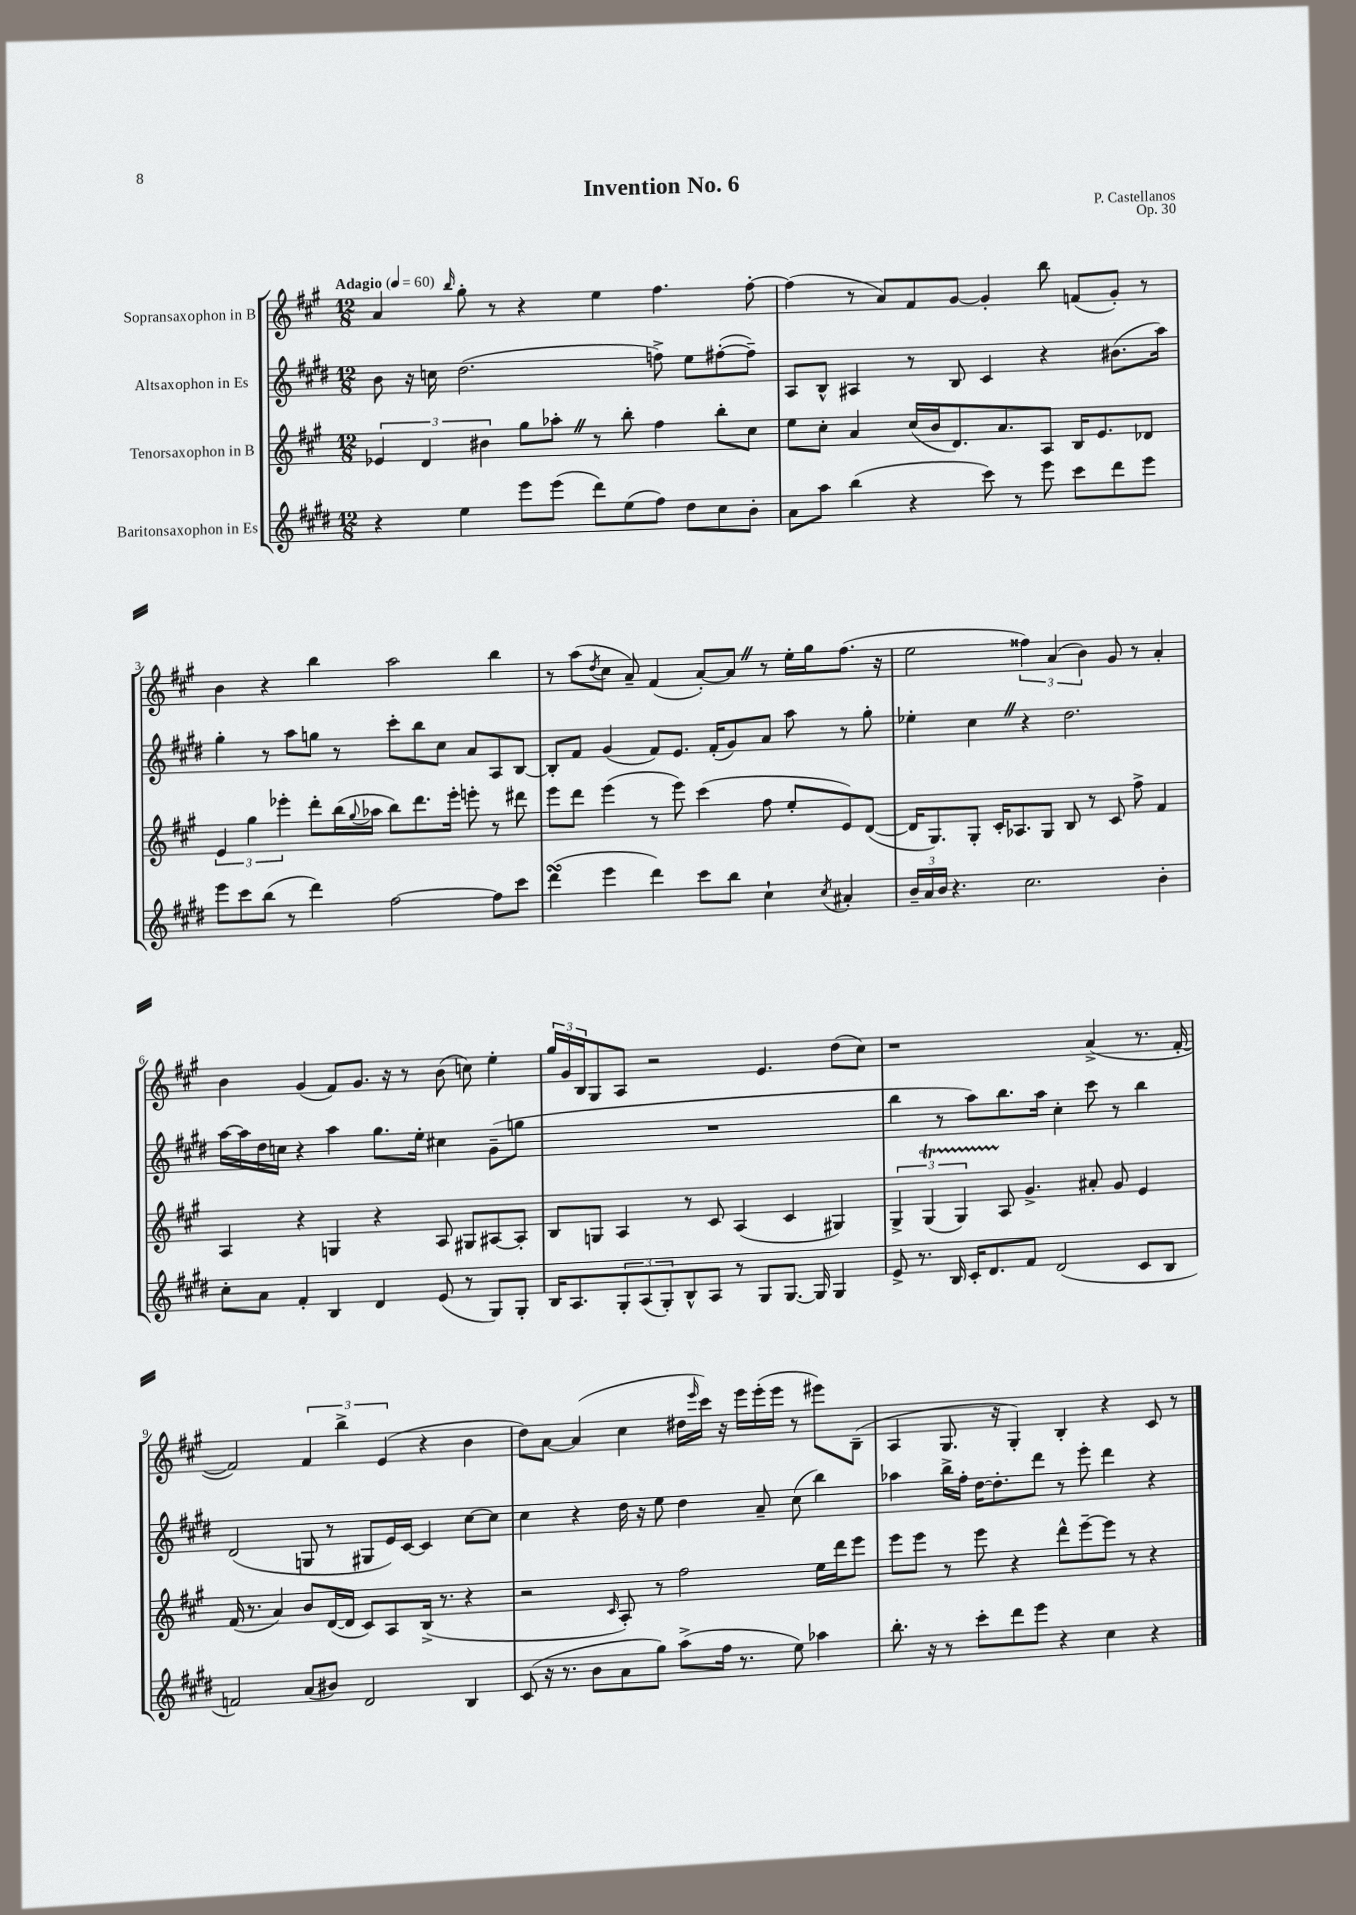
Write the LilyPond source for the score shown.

\header { title = "Invention No. 6" composer = "P. Castellanos" opus = "Op. 30" }
<<
\new StaffGroup <<
\new Staff = "s0" \with { instrumentName = "Sopransaxophon in B" } {
    \clef treble \key a \major \numericTimeSignature \time 12/8 \tempo "Adagio" 4 = 60
    a'4 \grace { b''16 } gis''8-. r8 r4 e''4 fis''4. fis''8~-. |
    fis''4( r8 a'8) fis'8 gis'8~ gis'4-. b''8 f'8( gis'8-.) r8 |
    b'4 r4 b''4 a''2 b''4 |
    r8 a''8( \acciaccatura { d''8 } cis''8 a'8--) fis'4( a'8~-.) a'8 \once \override BreathingSign.text = \markup { \musicglyph "scripts.caesura.straight" } \breathe r8 e''16-. gis''16 fis''8.( r16 |
    e''2 \tuplet 3/2 { fisis''4) a'4( b'4) } gis'8 r8 a'4-. |
    b'4 gis'4( fis'8) gis'8. r16 r8 b'8( c''8) e''4-. |
    \tuplet 3/2 { gis''16 gis'16 b16 } gis8 a8 r2 e'4. d''8( cis''8) |
    r1 a'4->( r8. fis'16~-. |
    fis'2) \tuplet 3/2 { fis'4 b''4-> e'4( } r4 b'4 |
    d''8) a'8~ a'4( cis''4 dis''16 \grace { e'''16 } cis'''16) r16 e'''16 e'''16-.( e'''16 r8 eis'''8) b8--( |
    a4 gis8. r16 gis4-.) b4-. r4 cis'8 r8 \bar "|." |
}
\new Staff = "s1" \with { instrumentName = "Altsaxophon in Es" } {
    \clef treble \key e \major \numericTimeSignature \time 12/8
    b'8 r16 c''16 dis''2.( f''8->) e''8 fis''8~-.( fis''8--) |
    a8 b8-^ ais4 r8 b8 cis'4 r4 bis'8.( a''16) |
    gis''4-. r8 a''8 g''8 r8 cis'''8-. b''8 cis''8 a'8 a8 b8~ |
    b8-. fis'8 gis'4( fis'8) e'8. fis'16-.( gis'8) a'8 a''8 r8 gis''8-. |
    ees''4-. cis''4 \once \override BreathingSign.text = \markup { \musicglyph "scripts.caesura.straight" } \breathe r4 dis''2. |
    a''16~ a''16 dis''16 c''16 r4 a''4 gis''8. e''16-. cis''4 gis'8--( g''8 |
    R1. |
    b''4 r8 a''8) b''8. a''16 cis''4-. cis'''8 r8 b''4 |
    dis'2( g8 r8 gis8 e'16) cis'16~ cis'4 cis''8~ cis''8 |
    cis''4 r4 dis''16 r16 e''8 dis''4 a'8-- cis''8( b''4) |
    aes''4 b''16-> fis''16-. dis''16~ dis''8.-. dis'''8 r8 e'''8-. dis'''4 r4 \bar "|." |
}
\new Staff = "s2" \with { instrumentName = "Tenorsaxophon in B" } {
    \clef treble \key a \major \numericTimeSignature \time 12/8
    \tuplet 3/2 { ees'4 d'4 bis'4 } gis''8 aes''8-. \once \override BreathingSign.text = \markup { \musicglyph "scripts.caesura.straight" } \breathe r8 b''8-. fis''4 b''8-. cis''8 |
    e''8 cis''8-. a'4 cis''16( b'16 d'8.) a'8. a8 b16 e'8. des'8 |
    \tuplet 3/2 { e'4 gis''4 ees'''4-. } d'''8-. b''16( \appoggiatura { gis''8 } aes''16 b''8) d'''8. ees'''16-. e'''8-. r8 dis'''8 |
    e'''8 d'''8 e'''4( r8 e'''8) cis'''4( fis''8 e''8-. e'8) d'8~( |
    d'16 gis8.) gis8-. cis'16-. aes8. gis8 b8 r8 cis'8 fis''8-> fis'4 |
    a4 r4 g4 r4 a8 gis8 ais8~ ais8-. |
    b8 g8 a4 r8 cis'8 a4( cis'4 gis4) |
    \tuplet 3/2 { gis4-> gis4\startTrillSpan( gis4) } a8\stopTrillSpan gis'4.-> ais'8-. gis'8 e'4 |
    fis'16( r8. a'4) b'8 d'16~( d'16 cis'8) a8 b16->( r8. r4 |
    r2 \grace { cis'16 } a8-.) r8 fis''2 e''16 d'''16 e'''8 |
    e'''8 e'''8 r8 e'''8 r4 d'''8-^ e'''8~-- e'''8 r8 r4 \bar "|." |
}
\new Staff = "s3" \with { instrumentName = "Baritonsaxophon in Es" } {
    \clef treble \key e \major \numericTimeSignature \time 12/8
    r4 e''4 e'''8 e'''8( dis'''8) e''8( fis''8) dis''8 cis''8 b'8-. |
    a'8 a''8 b''4( r4 cis'''8) r8 e'''8 cis'''8 dis'''8 e'''8 |
    e'''8 cis'''8 b''8( r8 dis'''4) fis''2~ fis''8 cis'''8 |
    dis'''4\turn( e'''4 dis'''4) cis'''8 b''8 cis''4-! \acciaccatura { cis''8 } ais'4-. |
    \tuplet 3/2 { b'16-- a'16 b'16 } r4. cis''2. b'4-. |
    cis''8-. a'8 fis'4-. b4 dis'4 e'8( r8 gis8) gis8-. |
    b16 a8. \tuplet 3/2 { gis8-. a8( gis8-.) } b8-^ a8 r8 gis8 gis8.~ gis16 gis4 |
    e'8-> r8. b16 cis'16-. dis'8. fis'8 dis'2( cis'8 b8 |
    f'2) a'8( bis'8) dis'2 b4 |
    cis'8( r16 r8. b'8 a'8 gis''8) a''8->( fis''16 r8. e''8) aes''4 |
    b''8.-. r16 r8 cis'''8-. dis'''8 e'''8 r4 cis''4 r4 \bar "|." |
}
>>
>>
